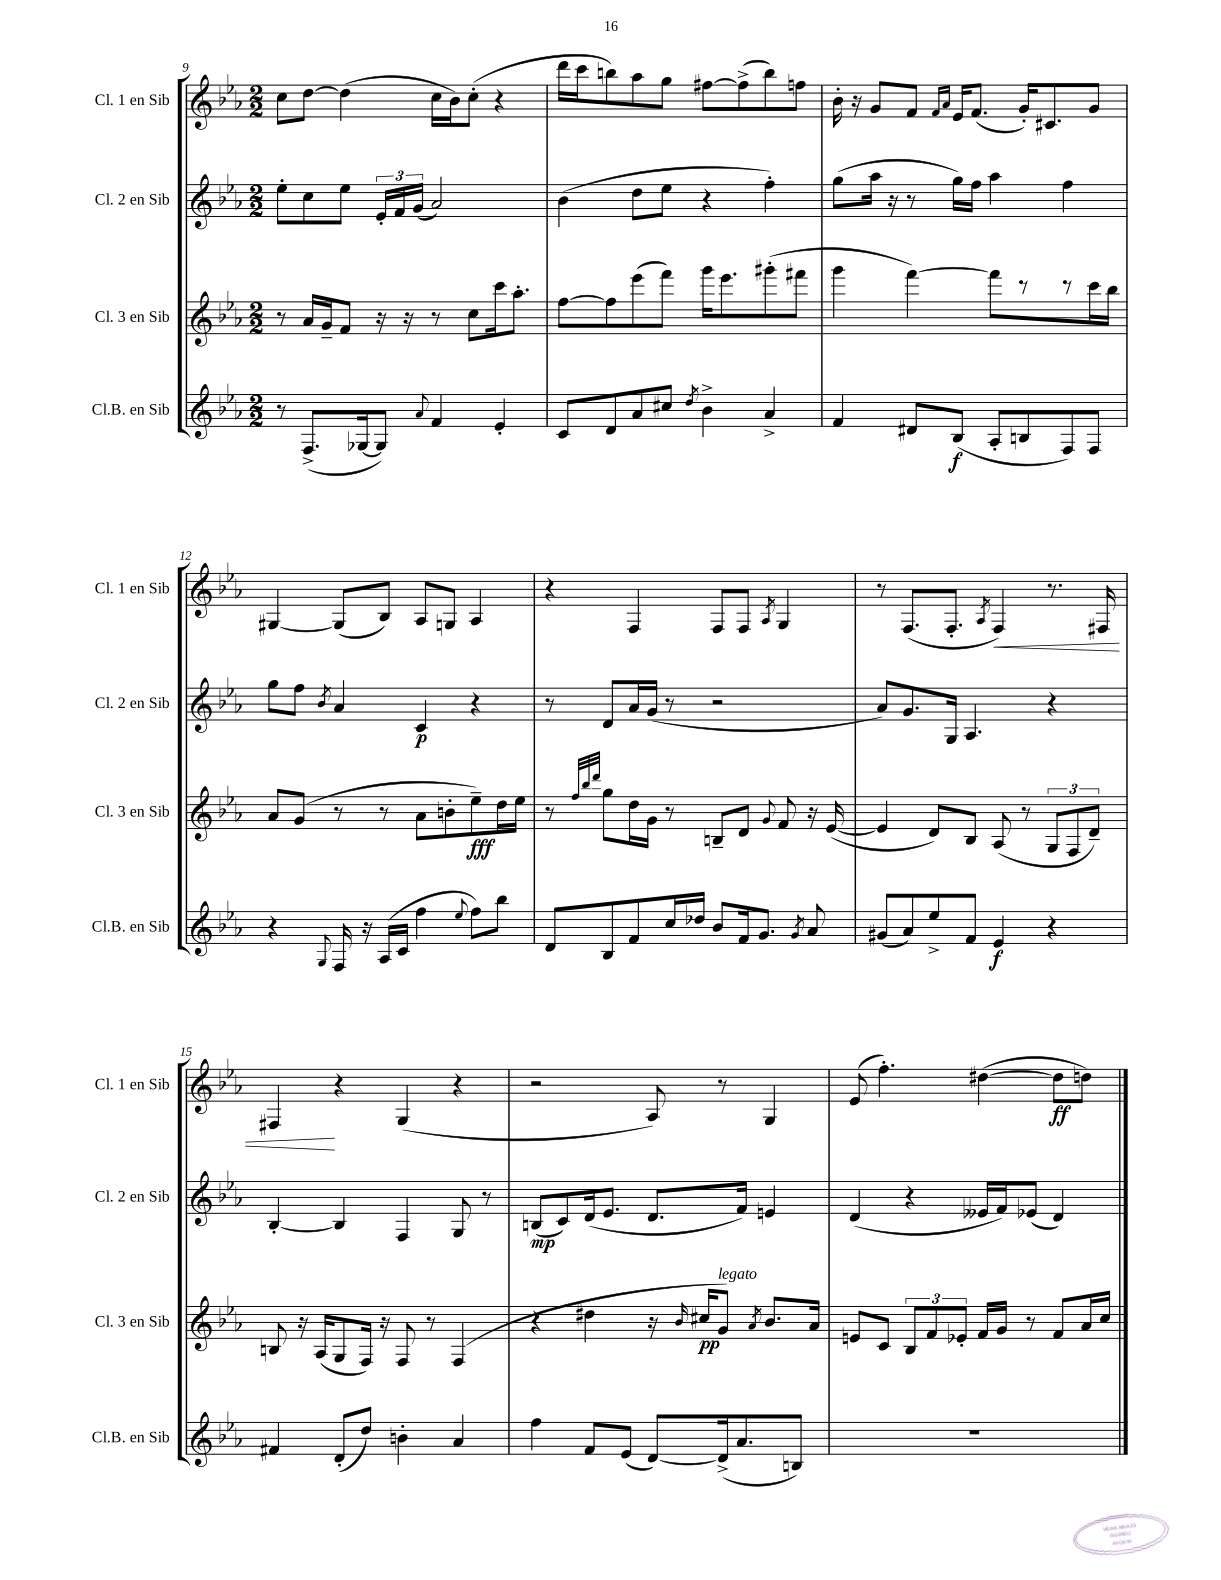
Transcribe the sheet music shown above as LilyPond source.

<<
\new StaffGroup <<
\new Staff = "s0" \with { instrumentName = "Cl. 1 en Sib" shortInstrumentName = "Cl. 1 en Sib" } {
    \clef treble \key ees \major \numericTimeSignature \time 2/2
    \autoBeamOff c''8[ d''8]~ d''4( c''16[ bes'16) c''8]-.( r4 |
    d'''16[ c'''16 b''8) aes''8 g''8] fis''8[~ fis''8->( b''8) f''8] |
    bes'16-. r16 g'8[ f'8] \grace { f'16[ aes'16] } ees'16[ f'8.]( g'16[-.) cis'8. g'8] |
    gis4~ gis8[( bes8]) aes8[ g8] aes4 |
    r4 f4 f8[ f8] \acciaccatura { aes8 } g4 |
    r8 f8.[( f8.]-. \acciaccatura { aes8 } f4\<) r8. fis16 |
    fis4\! r4 g4( r4 |
    r2 aes8) r8 g4 |
    ees'8( f''4.-.) dis''4~( dis''8[\ff d''8]) \bar "|." |
}
\new Staff = "s1" \with { instrumentName = "Cl. 2 en Sib" shortInstrumentName = "Cl. 2 en Sib" } {
    \clef treble \key ees \major \numericTimeSignature \time 2/2
    \autoBeamOff ees''8[-. c''8 ees''8] \tuplet 3/2 { ees'16[-. f'16 g'16]( } aes'2) |
    bes'4( d''8[ ees''8] r4 f''4-.) |
    g''8[( aes''16] r16 r8 g''16[) f''16] aes''4 f''4 |
    g''8[ f''8] \acciaccatura { bes'8 } aes'4 c'4\p r4 |
    r8 d'8[ aes'16 g'16]( r8 r2 |
    aes'8[) g'8. g16] aes4. r4 |
    bes4~-. bes4 f4 g8 r8 |
    b8[\mp( c'8) d'16( ees'8.] d'8.[ f'16]) e'4 |
    d'4( r4 eeses'16[ f'16) ees'8]( d'4) \bar "|." |
}
\new Staff = "s2" \with { instrumentName = "Cl. 3 en Sib" shortInstrumentName = "Cl. 3 en Sib" } {
    \clef treble \key ees \major \numericTimeSignature \time 2/2
    \autoBeamOff r8 aes'16[ g'16-- f'8] r16 r16 r8 c''8[ c'''16 aes''8.]-. |
    f''8[~ f''8 ees'''8( f'''8]) g'''16[ ees'''8. gis'''8-.( fis'''8] |
    g'''4 f'''4~) f'''8[ r8 r8 c'''16 bes''16] |
    aes'8[ g'8]( r8 r8 aes'8[ b'8-. ees''8--\fff) d''16 ees''16] |
    r8 \grace { f''32[ bes''32 d'''32] } g''8[ d''16 g'16] r8 b8[-- d'8] \appoggiatura { g'8 } f'8 r16 ees'16~( |
    ees'4 d'8[) bes8] aes8( r8 \tuplet 3/2 { g8[ f8 d'8]--) } |
    b8 r16 aes16[( g8 f16]) r16 f8 r8 f4( |
    r4 dis''4 r16 \grace { bes'16 } cis''16[\pp g'8]^\markup { \italic "legato" }) \acciaccatura { aes'8 } bes'8.[ aes'16] |
    e'8[ c'8] \tuplet 3/2 { bes8[ f'8 ees'8]-. } f'16[ g'16] r8 f'8[ aes'16 c''16] \bar "|." |
}
\new Staff = "s3" \with { instrumentName = "Cl.B. en Sib" shortInstrumentName = "Cl.B. en Sib" } {
    \clef treble \key ees \major \numericTimeSignature \time 2/2
    \autoBeamOff r8 f8.[->( ges16~ ges8]) \appoggiatura { aes'8 } f'4 ees'4-. |
    c'8[ d'8 aes'8 cis''8] \acciaccatura { d''8 } bes'4-> aes'4-> |
    f'4 dis'8[ bes8]\f( aes8[-. b8 f8) f8] |
    r4 \appoggiatura { g8 } f16 r16 aes16[( c'16] f''4 \appoggiatura { ees''8 } f''8[) bes''8] |
    d'8[ bes8 f'8 c''16 des''16] bes'8[ f'16 g'8.] \acciaccatura { g'8 } aes'8 |
    gis'8[( aes'8) ees''8-> f'8] ees'4\f r4 |
    fis'4 d'8[-.( d''8]) b'4-. aes'4 |
    f''4 f'8[ ees'8]( d'8[~) d'16->( aes'8. b8]) |
    R1 \bar "|." |
}
>>
>>
\layout { \context { \Score currentBarNumber = #9 } }
